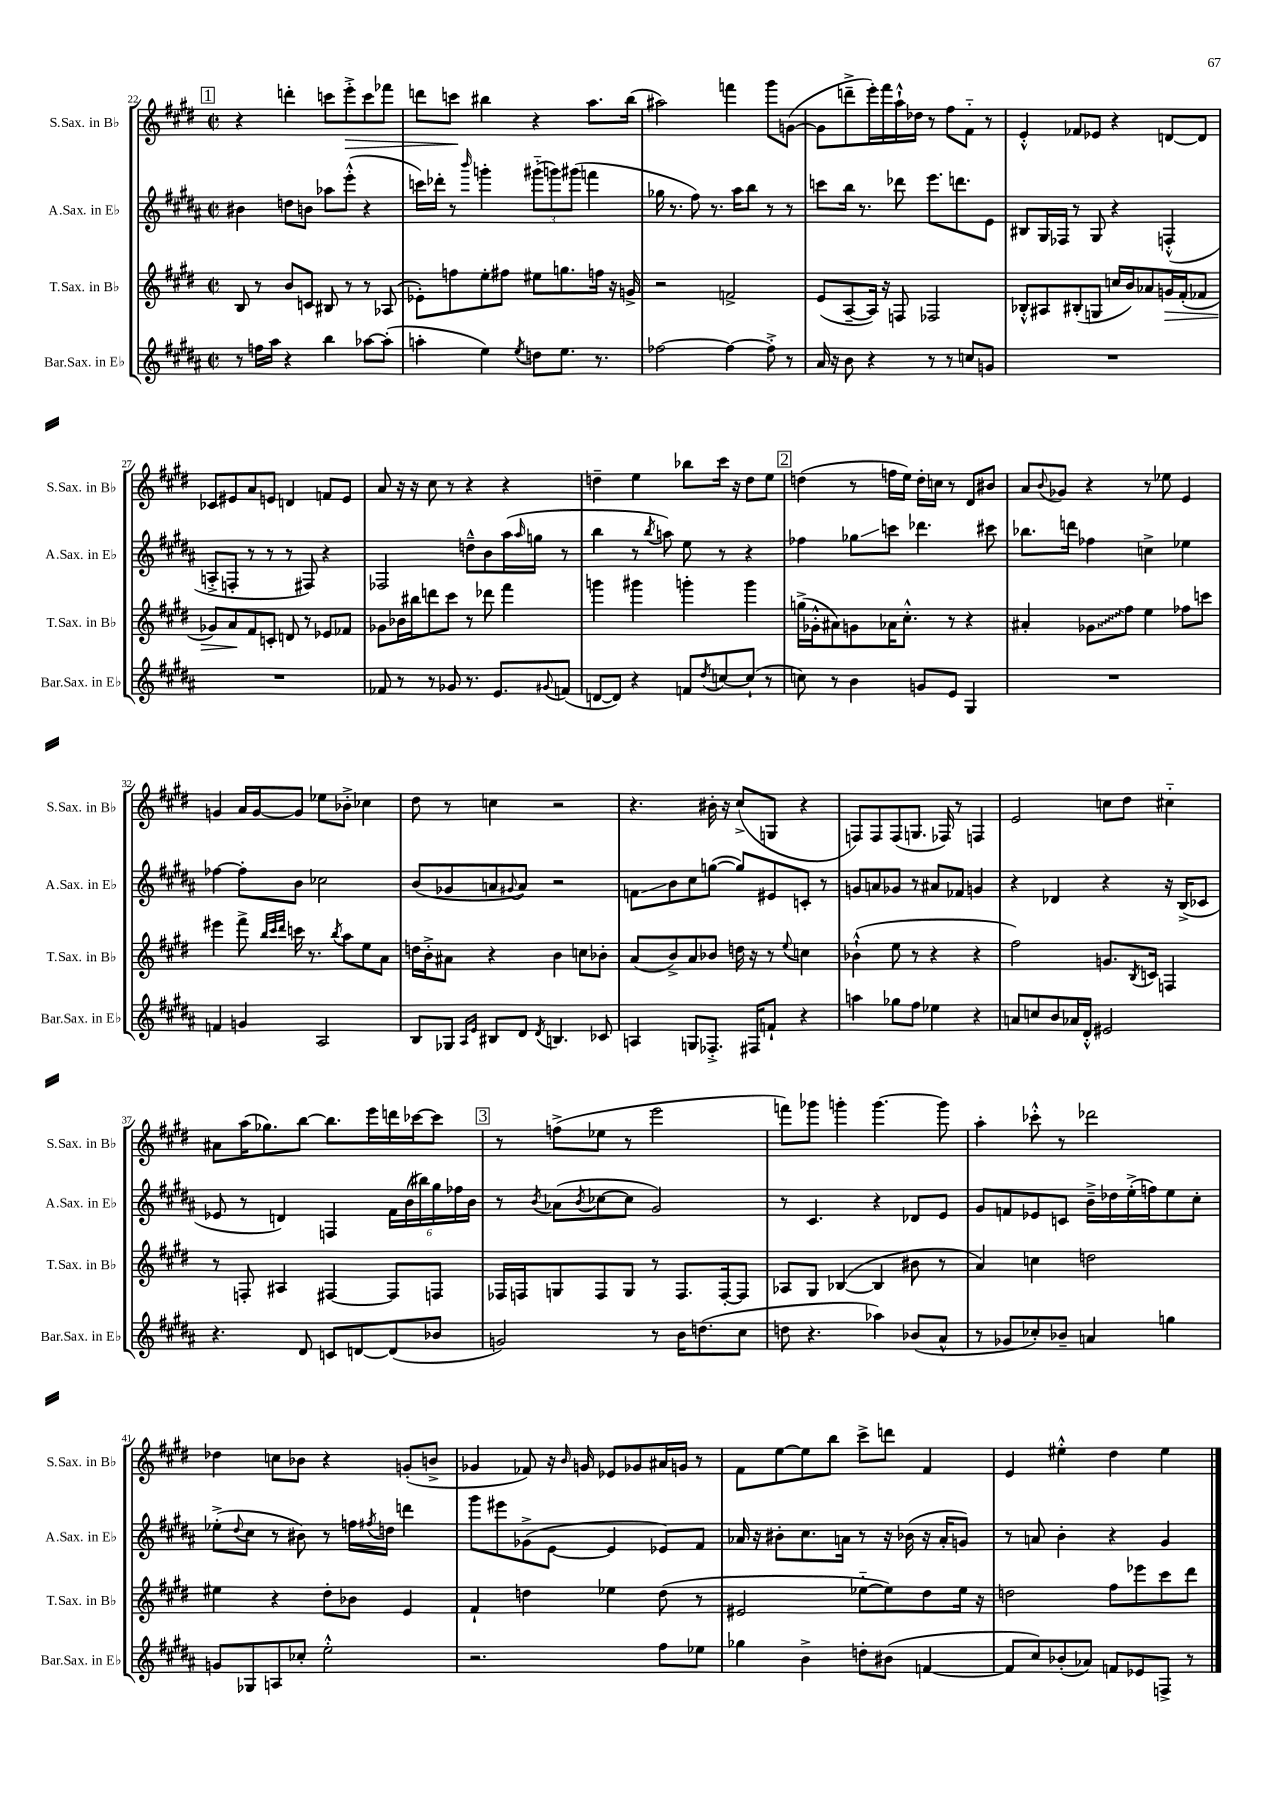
<<
\new StaffGroup <<
\new Staff = "s0" \with { instrumentName = "S.Sax. in Bb" shortInstrumentName = "S.Sax. in Bb" } {
    \clef treble \key e \major \defaultTimeSignature \time 2/2
    \mark \markup { \box "1" } r4 d'''4-. c'''8 e'''8-.->\> c'''8 fes'''8 |
    d'''8 c'''8\! bis''4 r4 a''8. bis''16( |
    ais''2) f'''4 gis'''8 g'8~( |
    g'8 d'''8---> e'''16-.) fis'''16 a''16-!-^ des''16 r8 fis''8 fis'8-_ r8 |
    e'4-.-^ fes'8 ees'8 r4 d'8~ d'8 |
    ces'8 eis'8 a'8 e'8 d'4 f'8 e'8 |
    a'8 r16 r16 cis''8 r8 r4 r4 |
    d''4-- e''4 bes''8 cis'''16 r16 d''8 e''8 |
    \mark \markup { \box "2" } d''4( r8 f''16 e''16) d''16-. c''16 r8 dis'8 bis'8 |
    a'8 \appoggiatura { b'8 } ges'8 r4 r8 ees''8 e'4 |
    g'4 a'16 g'16~ g'8 ees''8 bes'8-.-> ces''4 |
    dis''8 r8 c''4 r2 |
    r4. bis'16-. r16 cis''8->( g8 r4 |
    f8) f8 f8( g8. fes16) r8 f4 |
    e'2 c''8 dis''8 cis''4-_ |
    ais'8 a''16( ges''8.) b''8~ b''8. e'''16 d'''16 ces'''16~ ces'''8 |
    \mark \markup { \box "3" } r8 f''8->( ees''8 r8 e'''2 |
    f'''8) ges'''8 g'''4-. g'''4.~ g'''8 |
    a''4-. ces'''8-.-^ r8 des'''2 |
    des''4 c''8 bes'8 r4 g'8-.( b'8-> |
    ges'4 fes'8) r16 \grace { b'16 } g'16 ees'8 ges'8 ais'16 g'16 r8 |
    fis'8 e''8~ e''8 b''8 cis'''8-> d'''8 fis'4 |
    e'4 eis''4-.-^ dis''4 eis''4 \bar "|." |
}
\new Staff = "s1" \with { instrumentName = "A.Sax. in Eb" shortInstrumentName = "A.Sax. in Eb" } {
    \clef treble \key b \major \defaultTimeSignature \time 2/2
    \mark \markup { \box "1" } bis'4 d''8 b'8 aes''8 e'''8-.-^( r4 |
    c'''16) des'''16-. r8 \grace { b'''16 } g'''4-. \tuplet 3/2 { gis'''8-_( g'''8) gis'''8( } f'''4 |
    ges''16 r8. fis''8) r8. ais''16 b''8 r8 r8 |
    c'''8 b''16 r8. des'''8 e'''8. d'''8. e'8 |
    bis8 gis16 fes16 r8 gis8 r4 f4-.-^( |
    a8-.-> f8-. r8 r8 r8 fis8) r4 |
    fes2 d''8---^ b'8 ais''16( \grace { ais''16 } g''16 r8 |
    b''4 r8 \acciaccatura { b''8 } a''8) e''8 r8 r4 |
    \mark \markup { \box "2" } fes''4 ges''8\glissando c'''8 des'''4. cis'''8 |
    bes''8. d'''16 fes''4 c''4-> ees''4 |
    fes''4~ fes''8-. b'8 ces''2 |
    b'8( ges'8 a'8 \appoggiatura { gis'8 } a'8) r2 |
    f'8\glissando b'8 cis''8 g''8~( g''8) eis'8 c'8-. r8 |
    g'8 a'8 ges'8 r8 ais'8 fes'8 g'4 |
    r4 des'4 r4 r16 b16->( ces'8 |
    ees'8 r8 d'4) f4 \tuplet 6/4 { fis'16 b'16( bis''16) gis''16 fes''16 b'16 } |
    \mark \markup { \box "3" } r8 \acciaccatura { b'8 } aes'8( \acciaccatura { b'8 } ces''8~ ces''8 gis'2) |
    r8 cis'4. r4 des'8 e'8 |
    gis'8 f'8 ees'8 c'8 b'16---> des''16 e''16-.->( f''16) e''8 cis''8-. |
    ees''8-.->( \appoggiatura { dis''8 } cis''8 r8 bis'8) r8 f''16 \acciaccatura { fis''8 } d''16 d'''4 |
    gis'''8 eis'''8 ges'8->( e'8~ e'4 ees'8) fis'8 |
    aes'16 r16 bis'8-. cis''8. a'16 r8 r16 bes'16( r16 a'16-. g'8) |
    r8 a'8 b'4-. r4 gis'4 \bar "|." |
}
\new Staff = "s2" \with { instrumentName = "T.Sax. in Bb" shortInstrumentName = "T.Sax. in Bb" } {
    \clef treble \key e \major \defaultTimeSignature \time 2/2
    \mark \markup { \box "1" } b8 r8 b'8 c'8 bis8 r8 r8 aes8( |
    ees'8-.) f''8 e''8-. fis''8 eis''8 g''8. f''16 r16 g'16-> |
    r2 f'2-> |
    e'8( a8~-- a16) r16 f8 fes2 |
    bes8-.-^ ais8 bis8-.( g8 c''16 b'16) aes'8 g'16\> fis'16-.( fes'8 |
    ges'8) a'8\! fis'8 c'8-. d'8 r8 ees'8 fes'8 |
    ges'8 bes'16 bis''16 d'''8 cis'''8 r8 des'''8 fis'''4 |
    g'''4 gis'''4 g'''4-. g'''4 |
    \mark \markup { \box "2" } g''16->( ges'16-.-^ ais'8) g'8 aes'16 cis''8.-.-^ r8 r4 |
    ais'4-. \once \override Glissando.style = #'zigzag ges'8\glissando fis''8 e''4 fes''8 c'''8 |
    eis'''4 fis'''8-> \grace { b''32 cis'''32 dis'''32 } c'''16 r8. \acciaccatura { b''8 } a''8 e''8 a'8 |
    d''16 b'16-.-> ais'8 r4 b'4 c''8 bes'8-. |
    a'8( b'8->) a'8 bes'8 d''16 r16 r8 \appoggiatura { e''8 } c''4 |
    bes'4-!-^( e''8 r8 r4 r4 |
    fis''2) g'8. \acciaccatura { b8 } c'16 f4 |
    r8 f8-. ais4 fis4~ fis8 f8 |
    \mark \markup { \box "3" } fes16 f16 g8 f8 g8 r8 f8. f16~-. f8 |
    aes8 gis8 bes4~( bes4 bis'8 r8 |
    a'4) c''4 d''2 |
    eis''4 r4 dis''8-. bes'8 e'4 |
    fis'4-! d''4 ees''4 d''8( r8 |
    eis'2 ees''8~-_ ees''8) dis''8 ees''16 r16 |
    d''2 fis''8 ees'''8 cis'''8 dis'''8 \bar "|." |
}
\new Staff = "s3" \with { instrumentName = "Bar.Sax. in Eb" shortInstrumentName = "Bar.Sax. in Eb" } {
    \clef treble \key b \major \defaultTimeSignature \time 2/2
    \mark \markup { \box "1" } r8 f''16 ais''16 r4 b''4 aes''8~ aes''8-.( |
    a''4-. e''4) \acciaccatura { e''8 } d''8 e''8. r8. |
    fes''2~ fes''4~ fes''8-.-> r8 |
    ais'16 r16 b'8 r4 r8 r8 c''8 g'8 |
    R1 |
    R1 |
    fes'8 r8 r8 ges'8 r8. e'8. \appoggiatura { gis'8 } f'8( |
    d'8~ d'8) r4 f'8 \acciaccatura { dis''8 } c''8~ c''8-!( r8 |
    \mark \markup { \box "2" } c''8) r8 b'4 g'8 e'8 gis4 |
    R1 |
    f'4 g'4 ais2 |
    b8 ges8 \grace { ais16 e'16 } bis8 dis'8 \acciaccatura { dis'8 } b4. ces'8 |
    a4 g8 fes8.-.-> fis16 f'8-! r4 |
    a''4 ges''8 fis''8 ees''4 r4 |
    a'8 c''8 b'8 aes'16 dis'16-.-^ eis'2 |
    r4. dis'8 c'8 d'8~ d'8( bes'8 |
    \mark \markup { \box "3" } g'2) r8 b'16 d''8.( cis''8 |
    d''8 r4. aes''4) bes'8( ais'8-^ |
    r8 ges'8 ces''8-.) bes'8-- a'4 g''4 |
    g'8 ges8 a8 ces''8-. e''2-.-^ |
    r2. fis''8 ees''8 |
    ges''4 b'4-> d''8-. bis'8( f'4~ |
    f'8 cis''8) bes'8-.( aes'8) f'8 ees'8 f8-> r8 \bar "|." |
}
>>
>>
\layout { \context { \Score currentBarNumber = #22 } }
